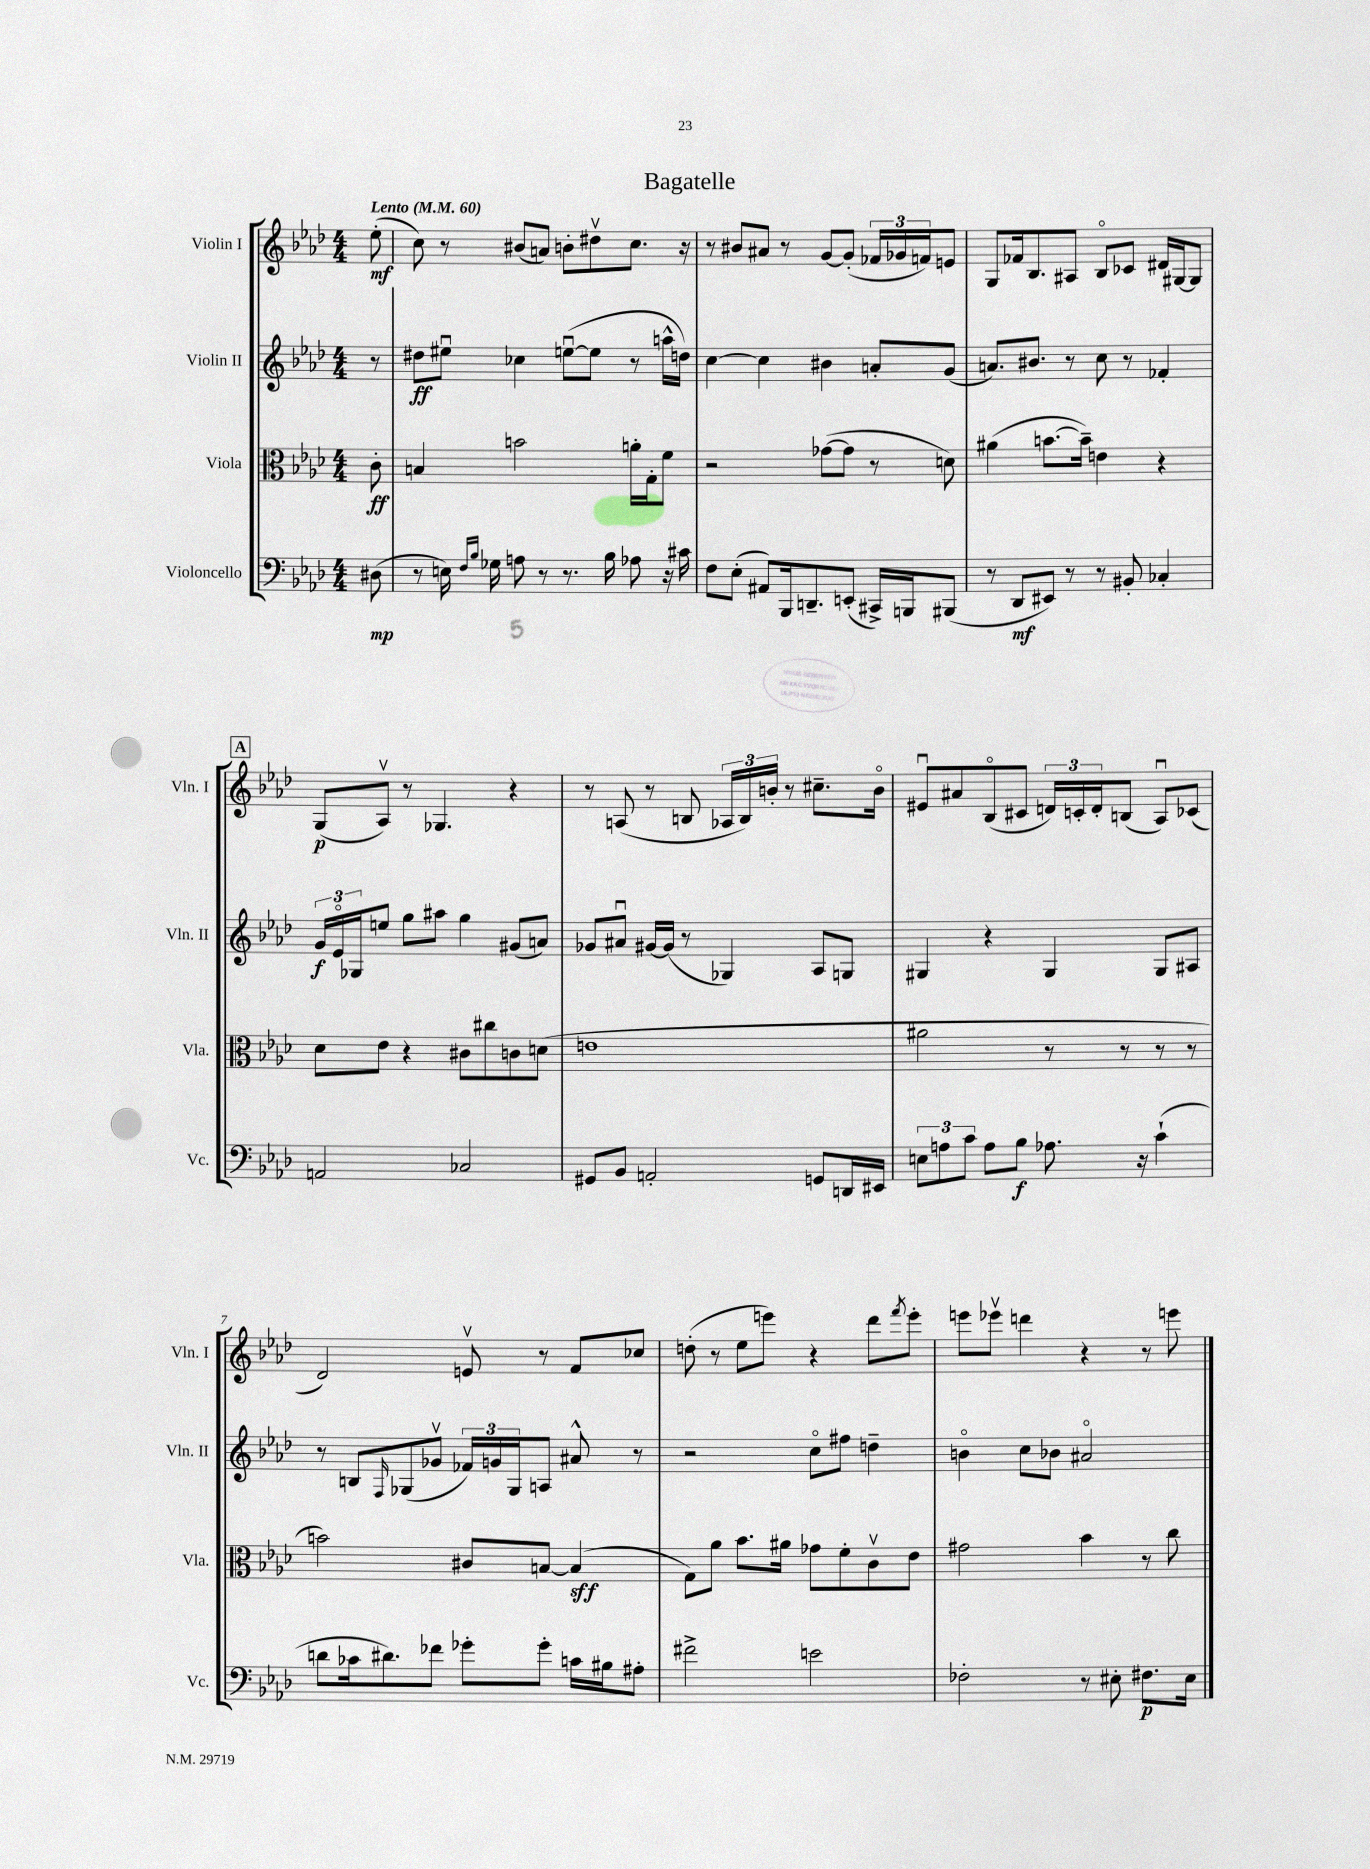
\header { title = "Bagatelle" }
<<
\new StaffGroup <<
\new Staff = "s0" \with { instrumentName = "Violin I" shortInstrumentName = "Vln. I" } {
    \clef treble \key aes \major \numericTimeSignature \time 4/4 \partial 8 \tempo "Lento" 4 = 60
    ees''8-.\mf( |
    c''8) r8 bis'8( a'8) b'8-. dis''8\upbow c''8. r16 |
    r8 bis'8 ais'8 r8 g'8~ g'8-.( \tuplet 3/2 { fes'16 ges'16 f'16) } e'8 |
    g8 fes'16 bes8. ais8 bes8\flageolet ces'8 dis'16 gis16~ gis8 |
    \mark \markup { \box "A" } g8\p( aes8\upbow) r8 ges4. r4 |
    r8 a8( r8 b8 \tuplet 3/2 { aes16 b16) b'16-. } r8 cis''8.-- b'16\flageolet |
    eis'8\downbow ais'8 bes8\flageolet( cis'8 \tuplet 3/2 { d'16) c'16-. d'16-. } b8( aes8\downbow) ces'8( |
    des'2) e'8\upbow r8 f'8 ces''8 |
    d''8-.( r8 ees''8 e'''8) r4 des'''8 \acciaccatura { f'''8 } e'''8-. |
    e'''8 ees'''8\upbow d'''4 r4 r8 e'''8 \bar "|." |
}
\new Staff = "s1" \with { instrumentName = "Violin II" shortInstrumentName = "Vln. II" } {
    \clef treble \key aes \major \numericTimeSignature \time 4/4 \partial 8
    r8 |
    dis''8\ff eis''8\downbow ces''4 e''8~\downbow( e''8 r8 a''16-^ d''16) |
    c''4~ c''4 bis'4 a'8-. g'8( |
    a'8.) bis'8. r8 c''8 r8 fes'4-. |
    \mark \markup { \box "A" } \tuplet 3/2 { g'16\f ees'16\flageolet ges16 } e''8 g''8 ais''8 g''4 gis'8( a'8) |
    ges'8 ais'8\downbow gis'16~ gis'16( r8 ges4) aes8 g8 |
    gis4 r4 gis4 gis8 ais8 |
    r8 b8 \grace { f16 } ges8( ges'8\upbow \tuplet 3/2 { fes'16) g'16 ges16 } a8 ais'8-^ r8 |
    r2 c''8\flageolet fis''8 d''4-- |
    b'4\flageolet c''8 bes'8 ais'2\flageolet \bar "|." |
}
\new Staff = "s2" \with { instrumentName = "Viola" shortInstrumentName = "Vla." } {
    \clef alto \key aes \major \numericTimeSignature \time 4/4 \partial 8
    c'8-.\ff |
    b4 b'2 a'16-. g16-. f'8 |
    r2 ges'8~( ges'8 r8 d'8) |
    ais'4( b'8.~ b'16--) e'4 r4 |
    \mark \markup { \box "A" } des'8 ees'8 r4 cis'8 cis''8 c'8 d'8( |
    e'1 |
    ais'2 r8 r8 r8 r8 |
    b'2) cis'8 b8~ b4\sff( |
    g8) aes'8 bes'8. ais'16 ges'8 f'8-. c'8\upbow ees'8 |
    gis'2 bes'4 r8 c''8 \bar "|." |
}
\new Staff = "s3" \with { instrumentName = "Violoncello" shortInstrumentName = "Vc." } {
    \clef bass \key aes \major \numericTimeSignature \time 4/4 \partial 8
    dis8\mp( |
    r8 e16) \grace { f16 bes16 } ges16 a8 r8 r8. bes16 aes8 r16 cis'16 |
    f8 ees8-.( ais,8) bes,,16 d,8.-- e,8-.( cis,16->) b,,16 bis,,8( |
    r8 des,8\mf eis,8) r8 r8 bis,8-. ces4-. |
    \mark \markup { \box "A" } a,2 ces2 |
    gis,8 bes,8 a,2-. g,8 d,16 eis,16 |
    \tuplet 3/2 { e8 a8 c'8 } a8 bes8\f aes8. r16 c'4-!( |
    d'8 ces'16 dis'8.) fes'8 ges'8-. ges'8-. c'16 bis16 ais8-. |
    fis'2-> e'2 |
    fes2-. r8 eis8-. fis8.\p eis16 \bar "|." |
}
>>
>>
